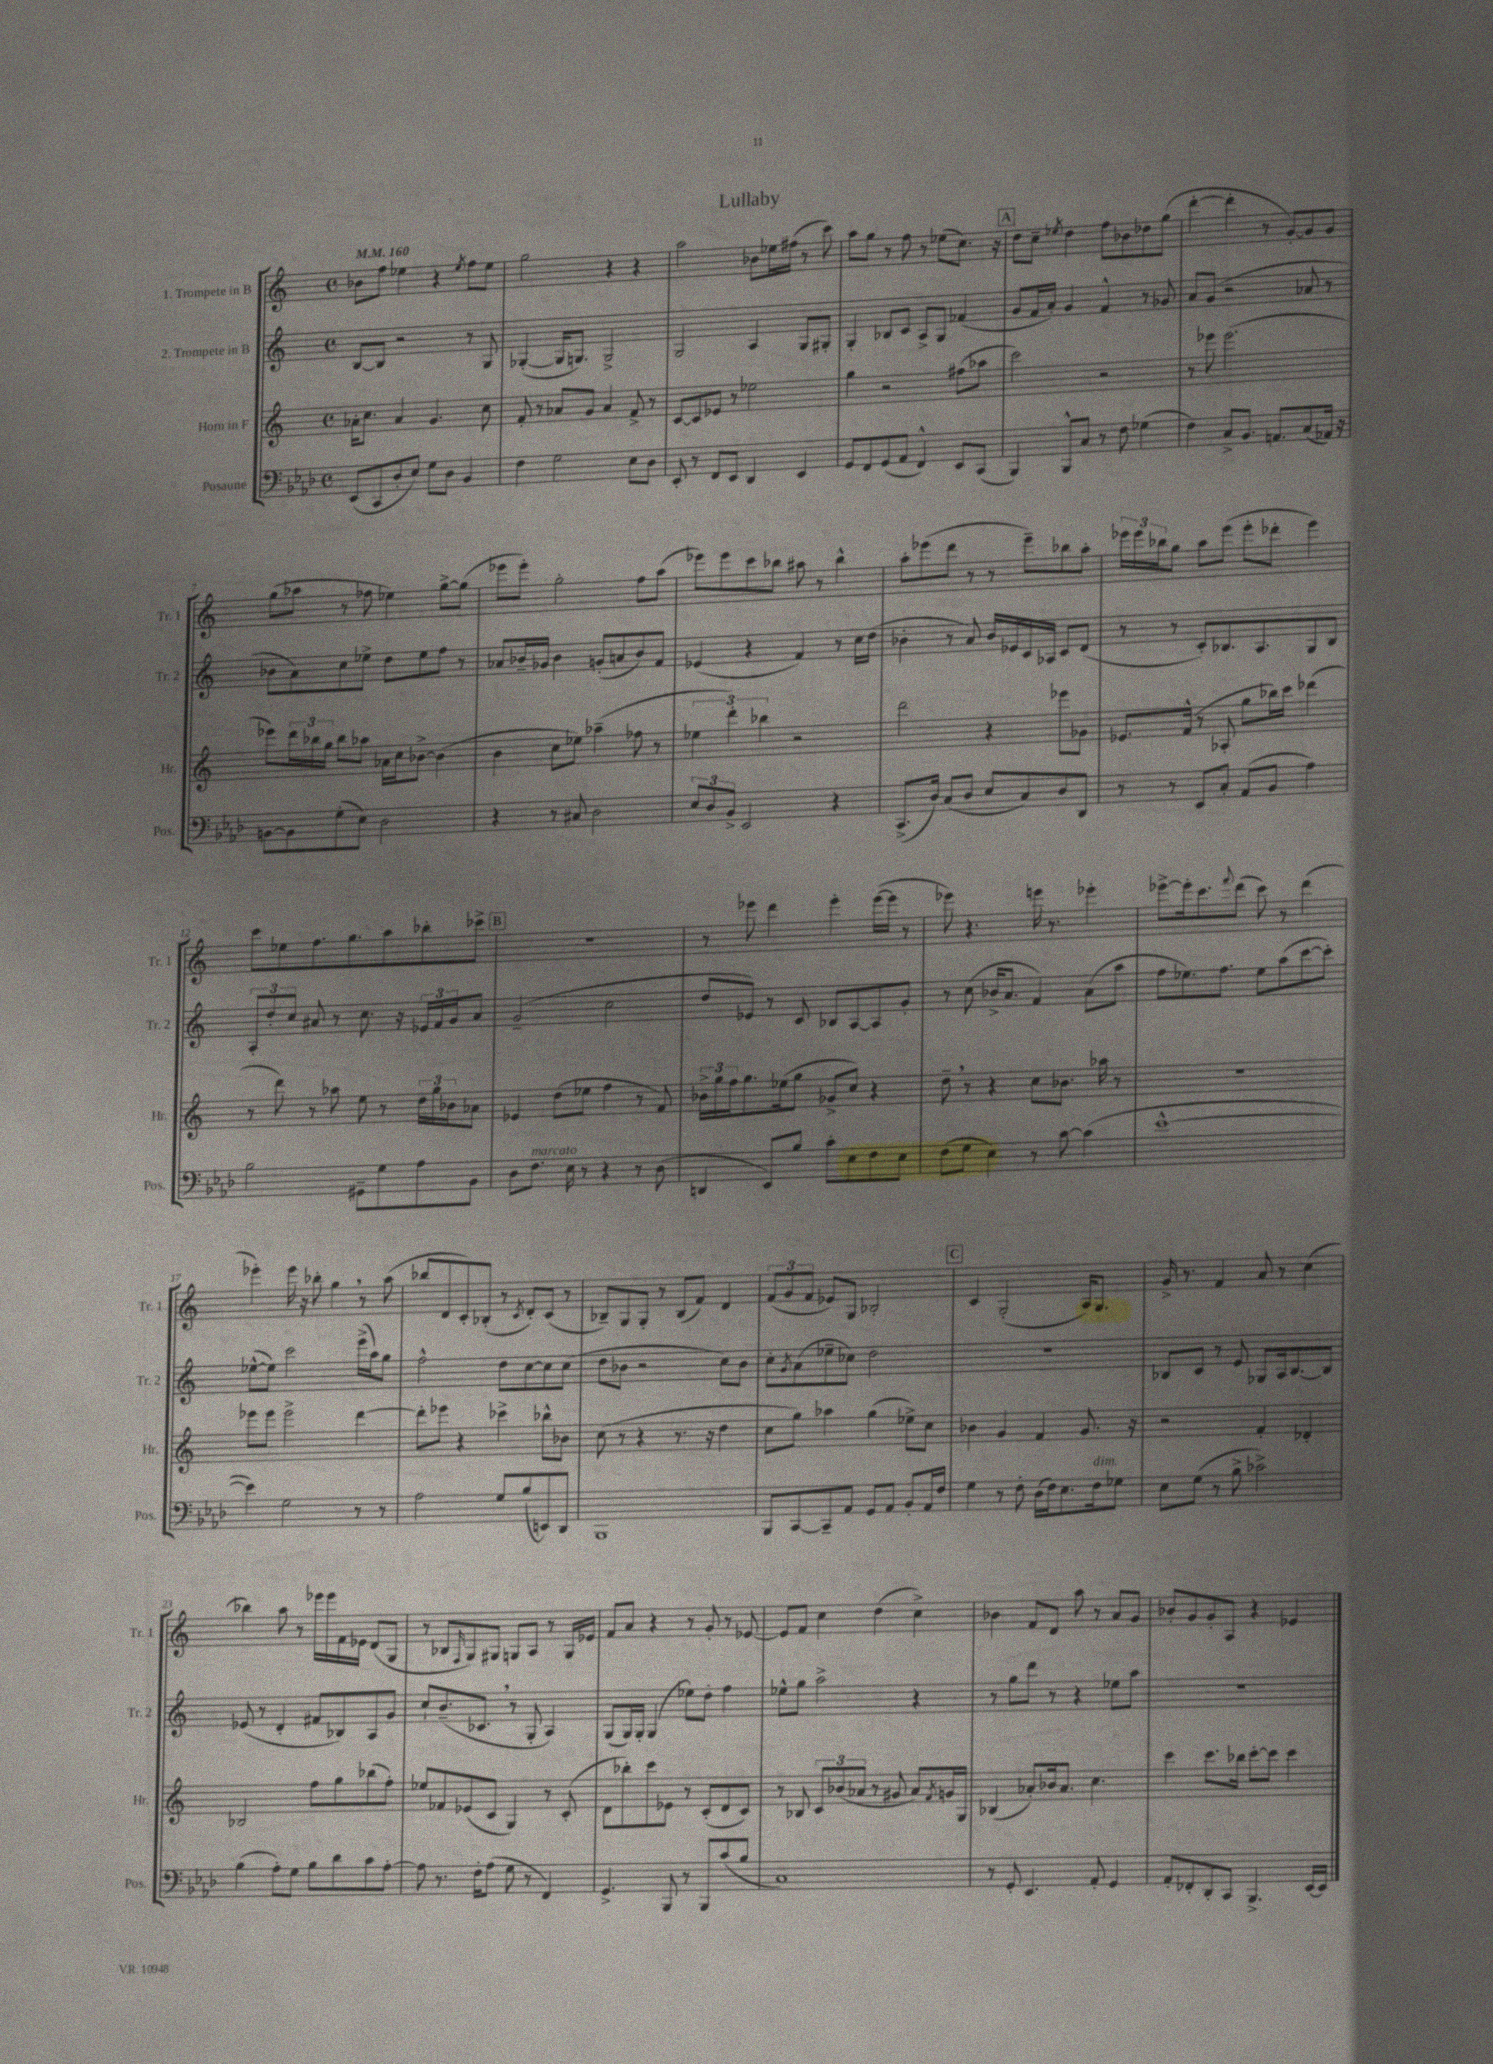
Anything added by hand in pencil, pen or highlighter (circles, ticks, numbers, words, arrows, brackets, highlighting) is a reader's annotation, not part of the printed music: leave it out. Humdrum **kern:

**kern	**kern	**kern	**kern
*staff4	*staff3	*staff2	*staff1
*clefF4	*clefG2	*clefG2	*clefG2
*k[b-e-a-d-]	*k[]	*k[]	*k[]
*M4/4	*M4/4	*M4/4	*M4/4
*met(c)	*met(c)	*met(c)	*met(c)
*MM160	*MM160	*MM160	*MM160
(8EE-/L	16a-'\LK	[8B/L	8b-\L
.	8.cc\J	.	.
8CC/	.	8B/]J	8ff\J
8D-'/	4a-/	2r	4ee-\
8E-/J)	.	.	.
8G\L	4.g/	.	4r
8D-\J	.	.	.
.	.	.	8qee-/
4BB-/	.	8r	8ff\L
.	8cc\	8G/	8ee-\J
=	=	=	=
4F\	8f'/	([4G-'/	2gg\
.	8r	.	.
2G\	8a-/L	16G-/]LK	.
.	.	8.G/J)	.
.	8g/J	.	.
.	4a-/	2G^/	4r
8E-\L	8f^/	.	4r
8D-\J	8r	.	.
=	=	=	=
8EE-'/	[8c/L	2G/	2aa\
8r	8c/]	.	.
8FF/L	8e-/J	.	.
8EE-/J	8r	.	.
4DD-/	2ee-\	4A/	8b-\L
.	.	.	16ee-\L
.	.	.	(16ff#\JJ
4EE-/	.	8G/L	8r
.	.	8G#'/J	8ccc\)
=	=	=	=
8GG/L	4gg\	4G'/	8aa\L
8FF/	.	.	8gg\J
(8GG/	2r	8B-/L	8r
8AA-/J	.	8c/J	8ff\
4FF^^/)	.	8A^/L	8r
.	.	8G/J	(8ee-\L
8EE-/L	(8ff#\L	(4f-/	8.cc\J)
(8CC/J	8aa-\J	.	.
.	.	.	16r
=	=	=	=
4BBB-/)	2ccc\)	8g/L	8dd\L
.	.	16f/L	8cc~\J
.	.	16a'/JJ)	.
.	.	.	8qee-/
8BBB-^^/L	.	4g/	4dd\
8C/J	.	.	.
8r	2r	4f^^/	8ff\L
8F\	.	.	8b-\
(4G-\	.	8r	8dd-\
.	.	8g-/	(8gg\J
=	=	=	=
4F\)	8r	8a/L	[4ddd'\
.	8eee-\	(8g/J	.
8C^/L	(2.eee-\	2r	4ddd'\]
8.BB-/J	.	.	.
.	.	.	8r
8.AA/L	.	.	.
.	.	.	[8g'/L)
(8C/	.	8a-/	8g/]
16AA-/Jk)	.	8r	8g/J
16r	.	.	.
=	=	=	=
[8BB\L	8eee-\L)	8b-\L	(8gg\L
8BB\]	24ddd\L	8a\)	8aa-\J
.	24bb-\	.	.
.	24gg\JJ	.	.
(8G'\	8bb-\L	8cc\	8r
8E-\J)	8aa-\J	8ee-^\J	8ff-\
2D-\	16a-\LL	8dd\L	4ee-\)
.	16cc\J	.	.
.	[8b-^\J	8ee-\	.
.	(4b-\]	8ff\J	[8gg^\L
.	.	8r	(8gg\]J
=	=	=	=
4r	4b\	8a-/L	8eee-\L
.	.	16b-~/L	8eee-'\J)
.	.	16g-/JJ	.
8r	8cc\L	4b-\	2gg'\
8C#/	8ee-\J)	.	.
2D-\	(4aa-~\	(8g'/L	.
.	.	8a/	.
.	8ff-\	8b-/)	8ff\L
.	8r	8f/J	(8aa\J
=	=	=	=
12E-/L	6ee-\	(4e-/	8eee-\L)
12D-/	.	.	.
.	.	.	8eee-\
12BB-^/J	6ddd'\)	.	.
2EE-/	.	4r	8ccc\
.	6bb-\	.	.
.	.	.	8bb-\J
.	2r	4f/)	8aa#\
.	.	.	8r
4r	.	8r	4bb-^^\
.	.	16cc\LL	.
.	.	(16dd\JJ	.
=	=	=	=
(8.CC^/L	2ddd\	4b-'\	8aa'\L
.	.	.	(8eee-\
16D-/Jk)	.	.	.
(8C/L	.	8r	8ddd\J
8D-/J	.	8a/)	8r
8E-/L	4r	16b-/LL	8r
.	.	16e-/	.
8C/)	.	16c/	8eee-~\L)
.	.	16A-/JJ	.
8D-/	8eee-\L	8c/L	8bb-\
8DD-/J	8g-\J	(8d/J	8aa'\J
=	=	=	=
8r	8.e-/L	8r	24eee-\LL
.	.	.	24eee-\
.	.	.	24bb-\J
8r	.	8r	8gg\J
.	(16f^^/Jk	.	.
8EE-/L	8r	8c'/L)	8aa\L
8C'/J	8A-'/	8.B-/	(8eee-\J
(8AA-/L	8gg\L	.	8eee-'\L
.	.	8.A/	.
8BB-/J	16bb-\L)	.	8ddd-'\J
.	16ccc\JJ	.	.
4A-\)	(4ddd-\	8G/	4eee-\)
.	.	8B-/J	.
=	=	=	=
2B-\	8r	12A'/L	8ccc\L
.	.	12dd'/	.
.	8ddd\)	.	8ee-\
.	.	12cc/J	.
.	8r	8a#/	8.ff\
.	8aa-\	8r	.
.	.	.	8.gg\
8GG#~\L	8ee\	8.cc\	.
8G\	8r	.	8aa\
.	.	16r	.
8A-\	24dd\LL	24e-/LL	8bb-'\
.	24gg\	24f/	.
.	24b-\J	24g/J	.
8BB-\J	8a-\J	8a#/J	8ccc-^\J
=	=	=	=
8D-\L	4e-/	(2g~/	1r
8.F\J	.	.	.
.	(8dd\L	.	.
16E-\	.	.	.
8r	8ee-\J	.	.
4r	4ff\	2cc\	.
8r	8r	.	.
(8D-\	8f/)	.	.
=	=	=	=
4DD/	24b-^\LL	8dd/L	8r
.	24gg\	.	.
.	24ff\J	.	.
.	8.gg\	8e-/J)	8eee-\
8EE-/L)	.	8r	4ddd\
.	(16ee-\k	.	.
8B-/J	8gg\J	8c/	.
8c'\L	8g-^/L	8B-/L	4eee-'\
8E-\	8cc/J)	[8A/	.
8F\	4r	8A/]	([16eee-\LL
.	.	.	16eee-\]JJ
8E-\J	.	8g'/J	8r
=	=	=	=
(8F\L	8dd~\	8r	8eee-\)
8G\J	8r	(8cc\	4.r
4E-\)	4r	16b-^/LK	.
.	.	8.a/J	.
8r	8cc\L	4f/)	16eee\
.	.	.	8.r
[8c\	8.b-\J	.	.
(4c\]	.	(8a\L	4eee-'\
.	16aa-\	.	.
.	8r	8aa\J	.
=	=	=	=
[1e-^^	1r	8ff\L	[8eee-^\L
.	.	8.ee-\)	16eee-'\]k
.	.	.	8.ccc\
.	.	8.ff\J	.
.	.	.	8qqfff/
.	.	.	(8ddd\J
.	.	8ee-\L	8ccc\)
.	.	(8aa\	8r
.	.	[8ccc\	(4ddd\
.	.	8ccc'\]J)	.
=	=	=	=
4e-\])	8eee-\L	([8ee-^^\L	4eee-'\)
.	8eee-\J	8ee-\]J)	.
2G\	2eee-^\	2ccc\	16eee-\
.	.	.	16r
.	.	.	8bb-'\
.	.	.	4gg\
8r	[4ddd\	(16eee^\LL	8r
.	.	16aa\J)	.
8r	.	8gg\J	(8aa\
=	=	=	=
2A-\	8ddd'\]L	2ff^^\	8bb-/L
.	8eee-\J	.	8d/
.	4r	.	8c'/)
.	.	.	(8B-'/J
8G/L	4ccc-^\	8dd\L	8r
.	.	.	8qc/
(8B-/	.	[8cc\	8d'/L)
8EE/)	8bb-^^\L	8cc\]	(8c/J
8DD-/J	8b-\J	(8cc\J	8r
=	=	=	=
1BBB-	(8cc\	8dd\L	8B-~/L)
.	8r	8b-\J	8G/
.	4r	2r	8G'/J
.	.	.	8r
.	8.r	.	(8B-/L
.	.	.	8f/J)
.	16r	.	.
.	4dd\	8cc\L)	4d/
.	.	8b-\J	.
=	=	=	=
8BBB-/L	8cc\L	8cc'\L	(12f/L
.	.	.	12g/
.	.	8qg/	.
[8CC/	8gg\J)	(8a\	.
.	.	.	12f/J
8CC~/]	4aa-\	8ee-~\	8e-/L)
8AA-/J	.	8cc-\J)	8G/J
8GG/L	(4gg\	2dd\	2B-'/
8AA-/J	.	.	.
8BB-'/L	8ee-^\L)	.	.
16AA-/L	8cc\J	.	.
16F/JJ	.	.	.
=	=	=	=
4G\	4b-\	1r	4c/
8r	4g/	.	(2G'/
8F'\	.	.	.
(16D-\LL	4f/	.	.
16F\J)	.	.	.
8.E-\	.	.	.
.	8.g/	.	16A/LK)
16F\k	.	.	8.G/J
8G-\J	.	.	.
.	16r	.	.
=	=	=	=
8E-\L	2r	8B-/L	16g^/
.	.	.	8.r
(8G\J	.	8c/J	.
8r	.	8r	4f/
8B-^\	.	8e/	.
2c-^\)	4f'/	8G-/L	8a/
.	.	16A/k	8r
.	.	[8.B-/	.
.	4d-'/	.	(4cc\
.	.	8B-/]J	.
=	=	=	=
(4B-\	2B-/	(8e-/	4bb-\)
.	.	8r	.
8A-'\L)	.	4d'/	8aa\
8G\J	.	.	8r
8B-\L	8ff\L	8f#/L	16eee-\LL
.	.	.	16eee-\
8d-\	8gg\	8B-/)	16f\
.	.	.	16e-\JJ
8c\	(8bb-\	8A/	(8d/L
[8A-'\J	8ff'\J)	8g/J	8G/J
=	=	=	=
8A-\]	8ee-/L	8cc`/L	8r
8.r	8f-/	(8.b~/	8B-/L
.	.	.	16qqF/
.	(8e-/	.	8G/)
16F'\LK	.	8.c-/J	.
(8A-\J	8c/J	.	8G#/J
8G\	4G/)	8r	8G/L
8r	.	8G'/	8A/J
4FF/)	8r	4A/)	8r
.	(8c'/	.	16G/LL
.	.	.	16e-/JJ
=	=	=	=
4.GG^/	8d\L	(8G/L	8f/L
.	8bb-'\)	16G/L)	8a/J
.	.	16G'/JJ	.
.	8ccc\	(4G/	4r
8BBB-/	8e-\J	.	.
8r	8r	8ee-\L)	8r
8BBB-/L	(8c'/L	8dd'\J	8g'/
(8c/	8d/	4ff\	8r
8B-/J	8c/J)	.	[8e-/
=	=	=	=
1C)	8r	8ee-^^\L	8e-/]L
.	8B-/	8gg\J	8f/J
.	12c/L	2aa^\	4cc\
.	(12b-/	.	.
.	12a-/J	.	.
.	8r	.	(4dd\
.	8g#/	.	.
.	8a-/L)	4r	4cc^\)
.	8qf/	.	.
.	16g/L	.	.
.	16G/JJ	.	.
=	=	=	=
8r	(4B-/	8r	4b-\
8GG'/	.	8gg\L	.
4.EE-/	8a-'/L)	8ddd\J	8f/L
.	16b-/k	8r	8d/J
.	8.a-/J	.	.
.	.	4r	8aa\
8AA-'/	4.cc\	.	8r
4GG/	.	8ee-\L	8a/L
.	.	8aa\J	8g/J
=	=	=	=
8AA-'/L	4ccc\	1r	8b-'/L
8FF-'/	.	.	8g/
8DD-'/	8.ccc\L	.	8g'/
8CC/J	.	.	8A/J
.	16bb-\Jk	.	.
4.BBB-^/	[8ccc'\L	.	4r
.	8ccc\]J	.	.
.	4ccc\	.	4e-/
[16EE-/LL	.	.	.
16EE-/]JJ	.	.	.
==	==	==	==
*-	*-	*-	*-
